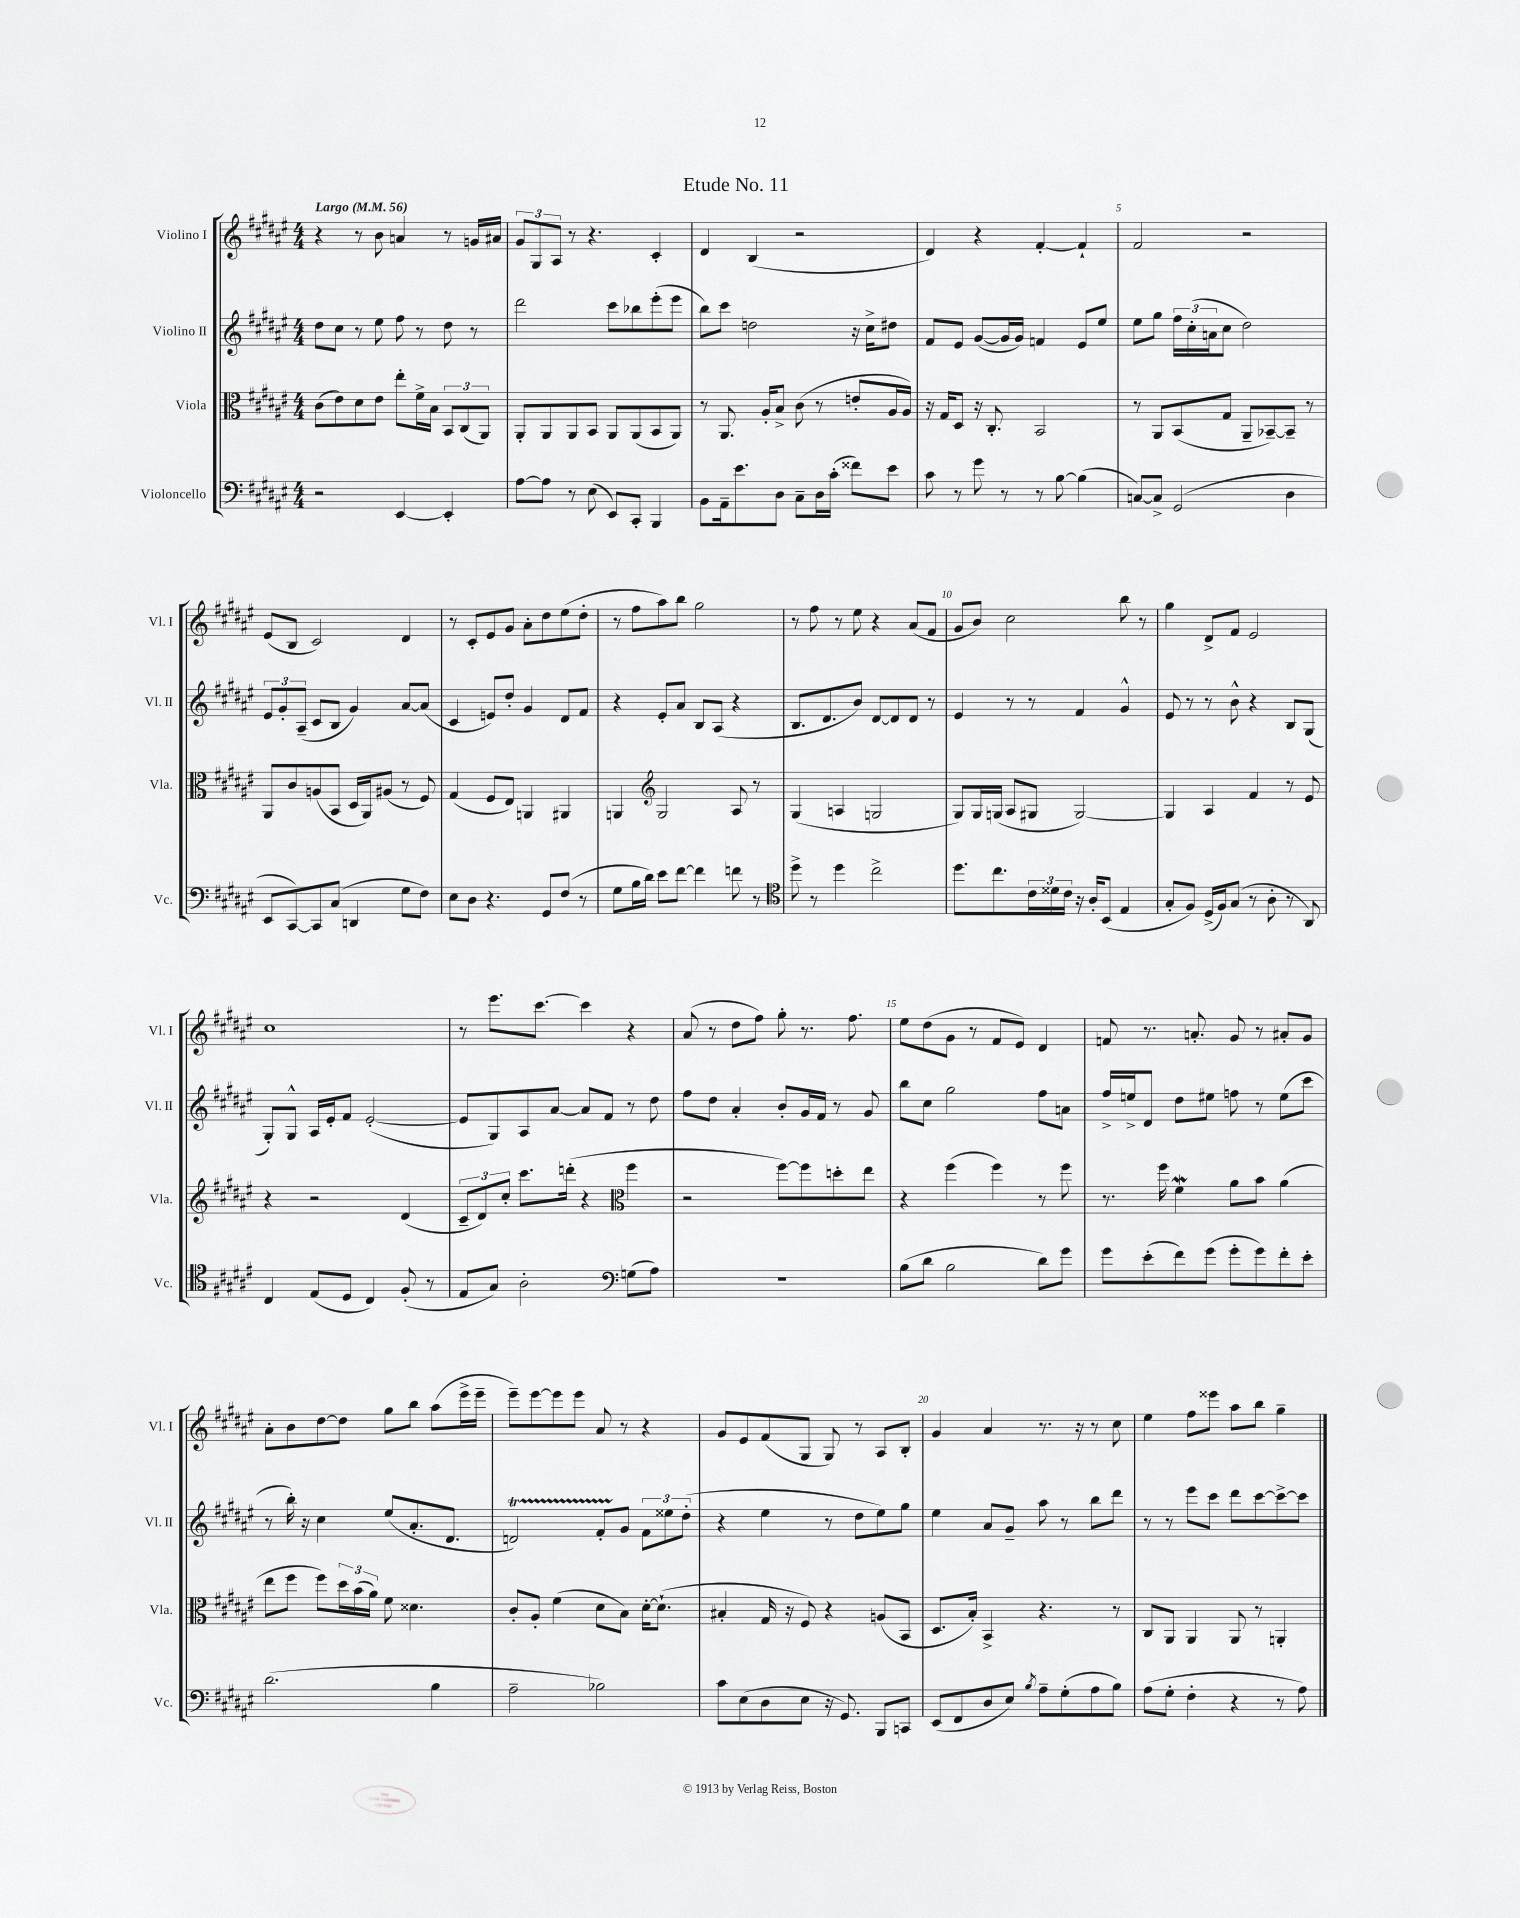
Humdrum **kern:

**kern	**kern	**kern	**kern
*part4	*part3	*part2	*part1
*staff4	*staff3	*staff2	*staff1
*I"Violoncello	*I"Viola	*I"Violino II	*I"Violino I
*I'Vc.	*I'Vla.	*I'Vl. II	*I'Vl. I
*clefF4	*clefC3	*clefG2	*clefG2
*k[f#c#g#d#a#e#]	*k[f#c#g#d#a#e#]	*k[f#c#g#d#a#e#]	*k[f#c#g#d#a#e#]
*M4/4	*M4/4	*M4/4	*M4/4
*MM56	*MM56	*MM56	*MM56
=1	=1	=1	=1
!	!	!	!LO:TX:a:B:t=Largo
2r	(8c#\L	8dd#\L	4r
.	8e#\)	8cc#\J	.
.	8d#\	8r	8r
.	8e#\J	8ee#\	8b\
[4EE#/	8ee#'\L	8ff#\	4an/
.	16f#^\L	8r	.
.	16B\JJ	.	.
4EE#'/]	12BB/L	8dd#\	8r
.	(12C#/	.	.
.	.	8r	16gn/LL
.	12AA#/J)	.	.
.	.	.	16a#X/JJ
=2	=2	=2	=2
[8A#\L	8AA#'/L	2ddd#\	12g#/L
.	.	.	12G#/
8A#\J]	8AA#/	.	.
.	.	.	12A#/J
8r	8AA#/	.	8r
(8E#\	8BB/J	.	4.r
8EE#/L)	8AA#/L	8ccc#\L	.
8CC#'/J	(8AA#/	8bb-X\	.
4BBB/	8BB/	(8eee#'\	4c#'/
.	8AA#/J)	8eee#\J	.
=3	=3	=3	=3
8BB\L	8r	8bb\L)	4d#/
16AA#~\k	8.AA#/	8ccc#\J	.
8.e#\	.	.	.
.	.	2ddn\	(4B/
.	16A#'/KL	.	.
8D#\J	8B^/J	.	.
8C#~\L	(8c#\	.	2r
16D#\L	8r	.	.
(16c#'\JJ	.	.	.
8f##X\L)	8en'/L	16r	.
.	.	16cc#^\KL	.
8e#\J	16A#/L	8dd#X\J	.
.	16A#/JJ)	.	.
=4	=4	=4	=4
8c#\	16r	8f#/L	4d#/)
.	16G#/KL	.	.
8r	8D#/J	8e#/J	.
8g#\	16r	([8g#/L	4r
.	8.C#'/	.	.
8r	.	16g#/L]	.
.	.	16g#/JJ)	.
8r	2BB/	4fn/	[4f#'/
[8B\	.	.	.
(4B\]	.	8e#/L	4f#`/]
.	.	8ee#/J	.
=5	=5	=5	=5
[8Cn/L)	8r	8ee#\L	2f#/
8C^/J]	8AA#/L	8gg#\J	.
(2GG#/	(8BB/	24ff#\LL	.
.	.	(24cc#'\	.
.	.	24an\J	.
.	8G#/J	8cc#\J	.
.	8AA#~/L	2dd#\)	2r
.	[8BB-X~/)	.	.
4D#\	8BB-~/J]	.	.
.	8r	.	.
!!LO:LB:g=z
=6	=6	=6	=6
8EE#/L	8AA#/L	12e#/L	(8e#/L
.	.	12g#'/	.
[8CC#/)	8c#/	.	8B/J
.	.	(12A#~/J	.
8CC#/]	(8An/	8c#/L	2c#/)
(8C#/J	8BB/J	8B/J	.
4DDn/	16D#/LL	4g#/)	.
.	16AA#/J)	.	.
.	(8A#X/J	.	.
8G#\L	8r	[8a#/L	4d#/
8F#\J)	8F#/)	(8a#/J]	.
=7	=7	=7	=7
8E#\L	(4G#/	4c#/	8r
8D#\J	.	.	8c#'/L
4.r	8F#/L	8en/L)	8e#/
.	8E#/J)	8dd#'/J	8g#/J
.	4AAn/	4g#/	8a#'\L
8GG#/L	.	.	8dd#\
(8F#/J	4AA#X/	8d#/L	(8ee#\
8r	.	8f#/J	8dd#'\J
=8	=8	=8	=8
8G#\L	4AAn/	4r	8r
16B\L	.	.	8ff#\L
16d#\JJ)	.	.	.
*	*clefG2	*	*
8e#\L	2G#/	8e#'/L	8aa#\)
[8f#\J	.	8a#/J	8bb\J
4f#\]	.	8B/L	2gg#\
.	.	(8A#/J	.
8fn\	8A#/	4r	.
8r	8r	.	.
=9	=9	=9	=9
*clefC4	*	*	*
8dd#^\	(4G#/	8.B/L	8r
8r	.	.	8ff#\
.	.	8.d#/	.
4dd#\	4An/	.	8r
.	.	8b/J)	8ee#\
2cc#^\	2Gn/	[8d#/L	4r
.	.	8d#/]	.
.	.	8d#/J	(8a#/L
.	.	8r	8f#/J
=10	=10	=10	=10
8.dd#\L	8G#/L)	4e#/	8g#/L
.	16G#/L	.	8b/J)
8.cc#\	(16Gn/JJ	.	.
.	8A#/L	8r	2cc#\
24c#\L	8G#X/J	8r	.
24d##X\	.	.	.
24c#\JJ	.	.	.
16r	[2G#/)	4f#/	.
16A#'/KL	.	.	.
(8BB/J	.	.	.
4E#/	.	4g#^^/	8bb\
.	.	.	8r
=11	=11	=11	=11
8G#'/L	4G#/]	8e#/	4gg#\
8F#/J)	.	8r	.
(16D#^/LL	4A#/	8r	8d#^/L
16F#/J)	.	.	.
(8G#/J	.	8b^^\	8f#/J
8r	4f#/	4r	2e#/
8A#'\	.	.	.
8r	8r	8B/L	.
8AA#/)	8e#/	(8G#/J	.
!!LO:LB:g=z
=12	=12	=12	=12
4C#/	4r	8G#'/L)	1cc#
.	.	8G#^^/J	.
(8E#/L	2r	16A#/LL	.
.	.	16e#'/J	.
8D#/J	.	8f#/J	.
4C#/)	.	([2e#'/	.
(8F#'/	(4d#/	.	.
8r	.	.	.
=13	=13	=13	=13
8E#/L	12c#~/L	8e#/L]	8r
.	12d#/)	.	.
8G#/J)	.	8G#/)	8.eee#\L
.	12cc#'/J	.	.
2A#'\	8.ccc#\L	8A#/	.
.	.	.	[8.ccc#\J
.	.	[8a#/J	.
.	(16dddn'\Jk	.	.
.	4r	8a#/L]	4ccc#\]
.	.	8f#/J	.
*clefF4	*clefC3	*	*
(8Gn\L	4ff#\	8r	4r
8A#\J)	.	8dd#\	.
=14	=14	=14	=14
1r	2r	8ff#\L	(8a#/
.	.	8dd#\J	8r
.	.	4a#'/	8dd#\L
.	.	.	8ff#\J)
.	[8ff#\L)	8b'/L	8gg#'\
.	8ff#\]	16g#/L	8.r
.	.	16f#/JJ	.
.	8ddn'\	8r	.
.	.	.	8.ff#\
.	8ee#\J	8g#/	.
=15	=15	=15	=15
(8B\L	4r	8bb\L	8ee#\L
8d#\J	.	8cc#\J	(8dd#\
2B\	(4ff#\	2gg#\	8g#\J
.	.	.	8r
.	4ff#\)	.	8f#/L
.	.	.	8e#/J)
8d#\L)	8r	8ff#\L	4d#/
8g#\J	8ff#\	8an\J	.
=16	=16	=16	=16
8g#\L	8.r	16ff#^/LL	8fn/
.	.	16een^/J	.
(8e#'\	.	8d#/J	8.r
.	16ff#\	.	.
8f#\)	4f#w\	8dd#\L	.
.	.	.	8.an'/
(8g#\J	.	8ee#X\J	.
8g#'\L	8a#\L	8ffn\	8g#/
8g#\)	8b\J	8r	8r
8f#'\	(4a#\	(8ee#\L	8a#X'/L
8e#'\J	.	8ccc#\J	8g#/J
!!LO:LB:g=z
=17	=17	=17	=17
(2.d#\	8ee#\L	8r	8a#'\L
.	8ff#\J	16bb'\)	8b\
.	.	16r	.
.	8ff#\L)	4cc#\	[8dd#\
.	24dd#\L	.	8dd#\J]
.	(24b\	.	.
.	24a#\JJ)	.	.
.	8f#\	(8ee#/L	8gg#\L
.	4.d##X\	8.a#'/	8bb\J
4B\	.	.	(8aa#\L
.	.	8.d#/J	.
.	.	.	16eee#^\L
.	.	.	16eee#~\JJ
=18	=18	=18	=18
2A#~\	8c#'/L	2dnT/)	8eee#~\L)
.	8A#'/J	.	[8eee#\
.	(4f#\	.	8eee#\]
.	.	.	8eee#\J
2B-X\)	8d#\L	8f#TTT'/L	8a#/
.	8B\J)	8g#/J	8r
.	[16d#'\KL	12f#\L	4r
.	(8.d#`\J]	.	.
.	.	12ee##X\	.
.	.	(12dd#'\J	.
=19	=19	=19	=19
8c#\L	4B#X'/	4r	8g#/L
(8E#\	.	.	8e#/
8D#\	16G#/	4ee#\	(8f#/
.	16r	.	.
8E#\J	8F#/)	.	8G#/J
16r	4r	8r	8G#/)
8.GG#/)	.	.	.
.	.	8dd#\L	8r
8BBB/L	(8An/L	8ee#\)	8A#/L
8CCn/J	8BB/J	8gg#\J	8B'/J
=20	=20	=20	=20
(8EE#/L	8.D#/L	4ee#\	4g#/
8FF#/	.	.	.
.	16B'/Jk)	.	.
8D#/	4BB^/	8a#/L	4a#/
8E#/J)	.	8g#~/J	.
8qB/	.	.	.
8A#~\L	4.r	8aa#\	8.r
(8G#'\	.	8r	.
.	.	.	16r
8A#\	.	8bb\L	8r
8B\J)	8r	8ddd#\J	8cc#\
=21	=21	=21	=21
(8A#\L	8C#/L	8r	4ee#\
8G#'\J	8AA#/J	8r	.
4F#'\	4AA#/	8eee#\L	8ff#\L
.	.	8ccc#\J	8eee##X\J
4r	8AA#/	8ddd#\L	8aa#\L
.	8r	[8ccc#\	8bb\J
8r	4AAn'/	8ccc#^\_	4gg#~\
8A#\)	.	8ccc#\J]	.
==	==	==	==
*-	*-	*-	*-
